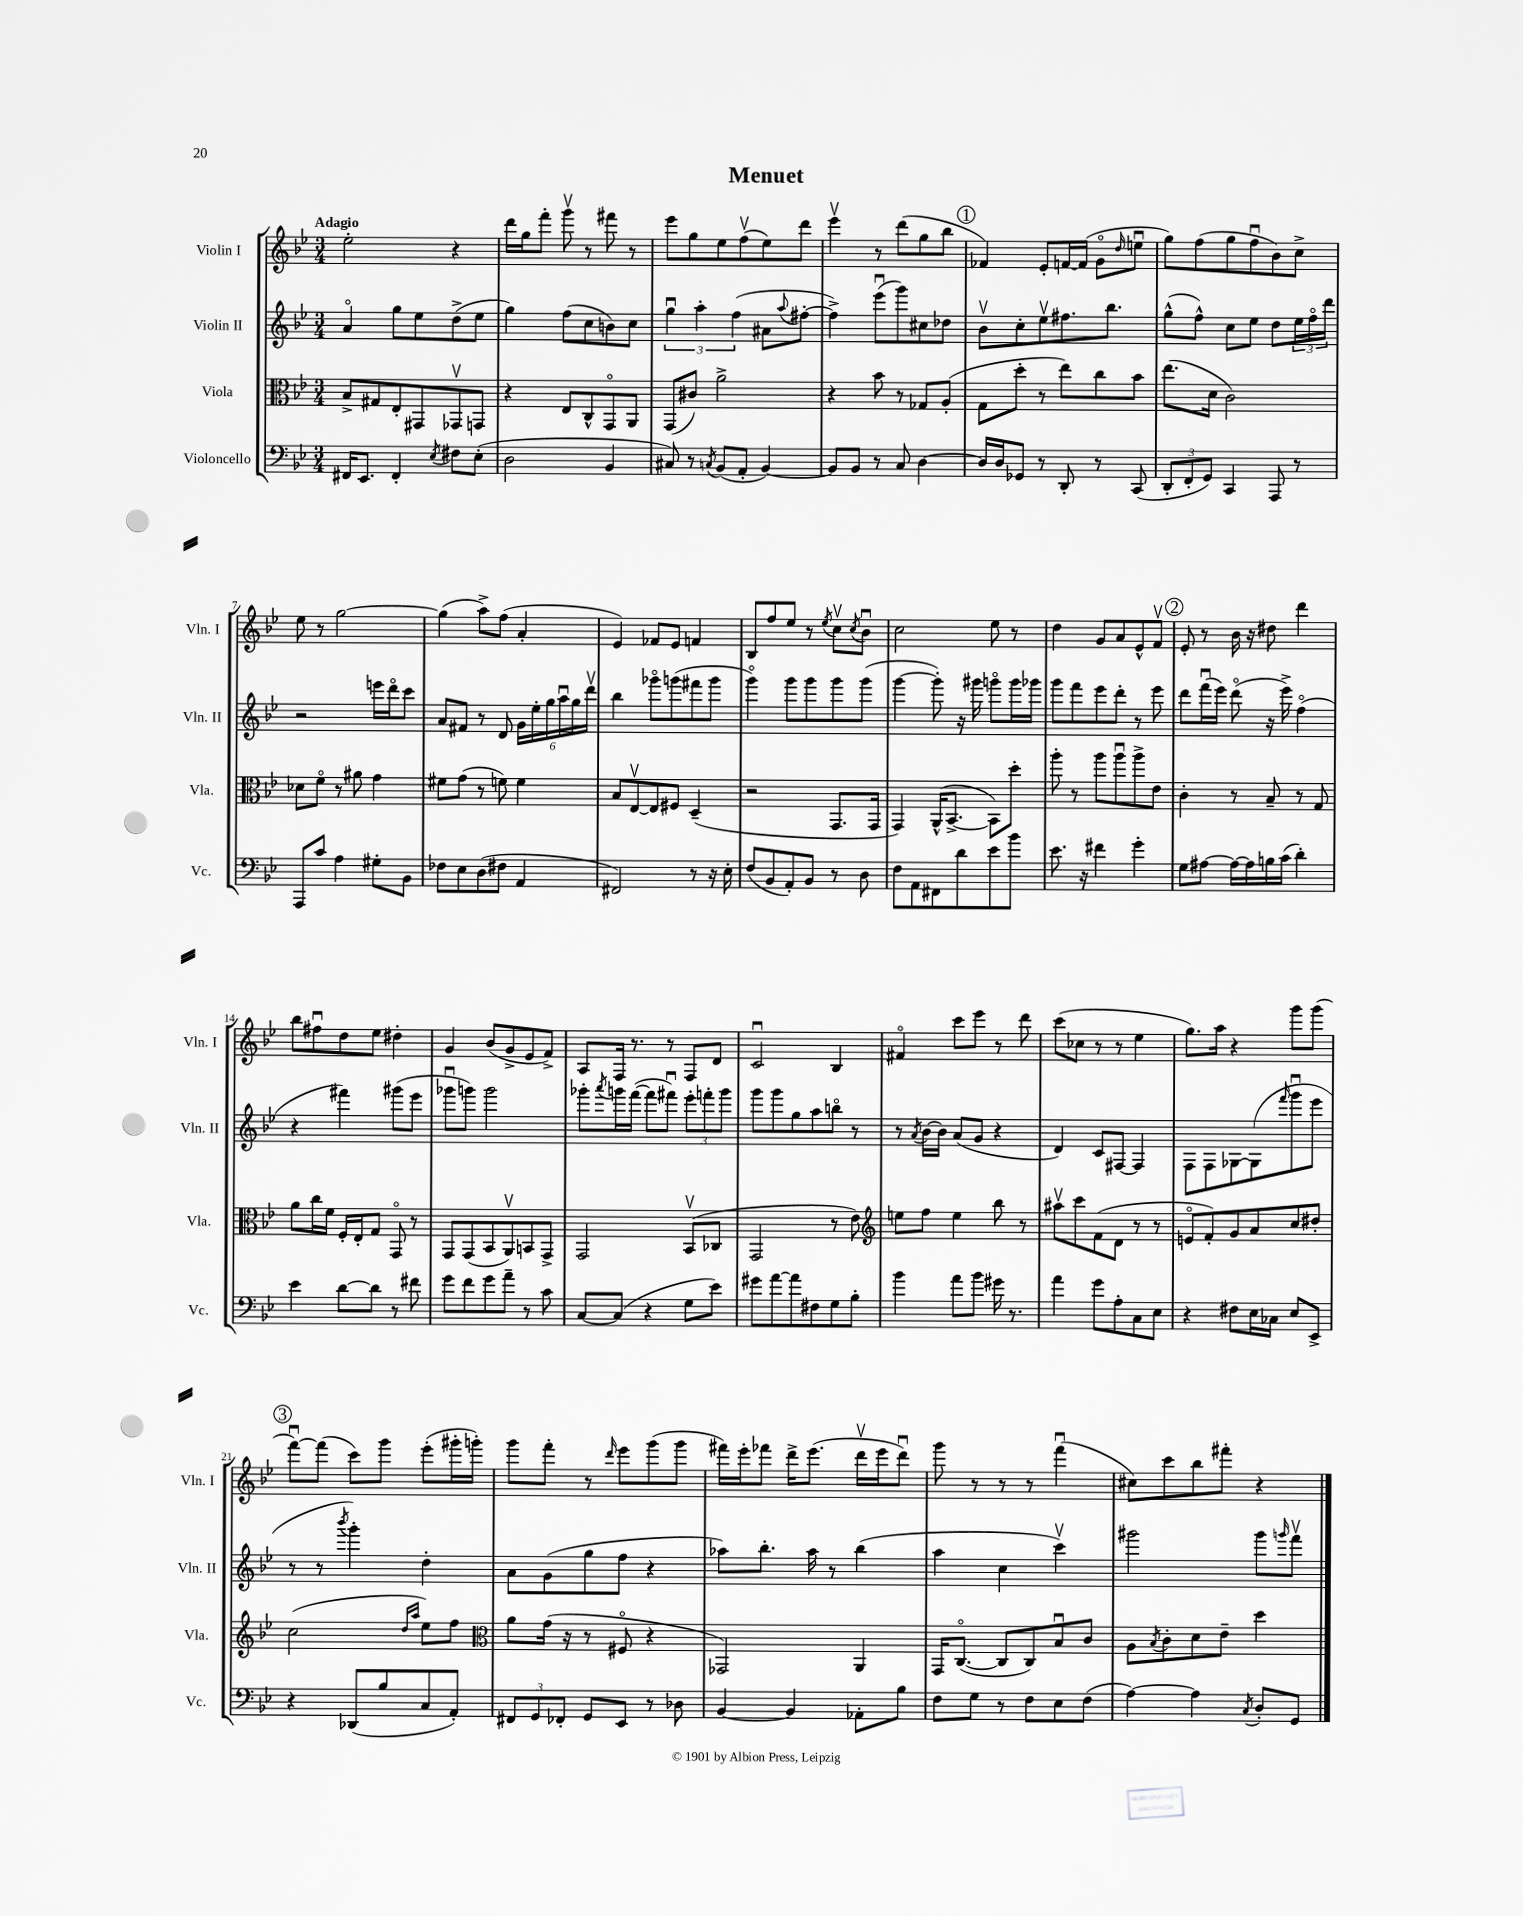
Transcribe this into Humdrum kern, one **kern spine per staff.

**kern	**kern	**kern	**kern
*staff4	*staff3	*staff2	*staff1
*clefF4	*clefC3	*clefG2	*clefG2
*k[b-e-]	*k[b-e-]	*k[b-e-]	*k[b-e-]
*M3/4	*M3/4	*M3/4	*M3/4
16FF#	8B-^	4ao	2ee-'
8.EE-	.	.	.
.	8G#	.	.
4FF#'	8E-'	8gg	.
.	8GG#	8ee-	.
8qE-	.	.	.
8F#	8GG-v	(8dd^	4r
(8E-'	8GG	8ee-	.
=	=	=	=
2D	4r	4gg)	16ddd
.	.	.	16gg
.	.	.	8fff'
.	8E-	(8ff	8gggv
.	8C^^	8cc	8r
4BB-	8GGo	8b)	8fff#
.	8AA	8cc	8r
=	=	=	=
8C#)	(8GG	6ggu	8eee-
8r	8c#)	.	8gg
.	.	6aa'	.
8qC	.	.	.
(8BB-	2a^	.	8ee-
.	.	(6ff	.
8AA'	.	.	(8ffv
[4BB-)	.	8a#	8ee-)
.	.	8qqaa	.
.	.	[8ff#'	8ddd
=	=	=	=
8BB-]	4r	4ff#^])	4eee-v
8BB-	.	.	.
8r	8b-	(8eee-u	8r
8C	8r	8ggg)	(8ddd
[4D	8G-	8cc#	8gg
.	(8A'	8dd-	8bb-
=	=	=	=
16D]	8G	8b-v	4f-)
16D	.	.	.
8GG-	8dd'	8cc'	.
8r	8r	8ee-v	8e-'
8DD'	8ee-)	8.ff#	[16f
.	.	.	(16f]
8r	8cc	.	8go
.	.	8.bb-	.
.	.	.	16qqdd
(8CC	8b-	.	8eeu
=	=	=	=
12DD'	(8.ee-	(8gg^^	8gg)
12FF'	.	.	.
.	.	8ff^^)	(8ff
12GG)	.	.	.
.	16d	.	.
4CC	2c)	8cc	8gg
.	.	8ee-	8ffu
8AAA	.	8dd	8b-)
8r	.	24ee-	8cc^
.	.	24ffo	.
.	.	24ddd	.
=	=	=	=
8AAA	8d-	2r	8ee-
8c	8fo	.	8r
4A	8r	.	[2gg
.	8a#	.	.
8G#'	4g	16eee	.
.	.	16dddo	.
8BB-	.	8ccc	.
=	=	=	=
8F-	8f#	8a	(4gg]
8E-	(8g	8f#	.
(8D	8r	8r	8aa^)
8F#	8f)	8d	(8ff
4AA	4f	24g	4a'
.	.	24ee-'	.
.	.	24gg	.
.	.	24aau	.
.	.	24gg	.
.	.	24dddv	.
=	=	=	=
2FF#)	8B-	4bb-	4e-)
.	[8E-v	.	.
.	8E-]	8ggg-o	8f-
.	8F#	(8ggg	8e-
8r	(4D~	8fff#	4f
16r	.	8ggg	.
16E-'	.	.	.
=	=	=	=
(8F	2r	4gggo)	8B-
8BB-	.	.	8ff
8AA')	.	8ggg	8ee-
8BB-	.	8ggg	8r
.	.	.	8qee-
8r	8.GG	8ggg	8ccv
.	.	.	8qcc
8D	.	(8ggg	8b-u
.	16GG	.	.
=	=	=	=
8F	4GG)	[4ggg	2cc
8AA	.	.	.
8FF#	(16AA^^	8ggg'])	.
.	[8.BB-^	.	.
8d	.	16r	.
.	.	16ggg#	.
8e-	8BB-])	8gggo	8ee-
8b-	8dd'	16ggg	8r
.	.	16ggg-	.
=	=	=	=
8.e-	8aa'	8ggg	4dd
.	8r	8fff	.
16r	.	.	.
4f#	8aa	8eee-	8g
.	8aau	8ddd'	8a
4g'	8aa^	8r	8e-^^
.	8e-	8eee-	8fv
=	=	=	=
8G	4c'	8ddd	8e-'
[8A#	.	(16fffu	8r
.	.	16eee-)	.
16A#_	8r	(8dddo	16b-
16A#]	.	.	16r
16B	8B-~	16r	8dd#
(16c	.	16eee-^)	.
4d')	8r	(4ffo	4ddd
.	8G	.	.
=	=	=	=
4e-	8a	4r	8bb-
.	16cc	.	8ff#u
.	16f	.	.
[8d	16F'	4fff#)	8dd
.	16E-'	.	.
8d]	8G	.	8ee-
8r	8GGo	(8ggg#	4dd#'
8f#	8r	8eee-	.
=	=	=	=
8g	8GG	8ggg-u	4g
8f	(8GG	8ggg)	.
8g	8BB-	2ggg	(8b-
8a~	8AAv)	.	8g^
8r	8BB	.	8e-
8c	8GG^	.	8f^)
=	=	=	=
[8C	2GG	8ggg-'	8A
.	.	8qaaa	.
(8C]	.	16ggg	16F
.	.	([16fff	8.r
4r	.	8fff]	.
.	.	8fff#u)	8r
8G	(8BB-v	12eee-'	8F
.	.	12fff'	.
8e-)	8C-	.	8d
.	.	12ggg	.
=	=	=	=
8g#	2GG	8ggg	2cu
[8a	.	8ggg	.
8a]	.	8gg	.
8F#	.	8aa	.
8G	8r	8bbo	4B-
8B-'	8e-)	8r	.
=	=	=	=
*	*clefG2	*	*
4b-	8ee	8r	4f#o
.	.	8qa	.
.	8ff	[16b-	.
.	.	16b-]	.
8a	4ee	(8a	8ccc
8b-	.	8g	8eee-
16g#	8bb-	4r	8r
8.r	.	.	.
.	8r	.	8ddd
=	=	=	=
4a	8aa#v	4d)	(8ccc
.	8ccc	.	8cc-
8g	(8f	8c	8r
8A'	8d	[8F#	8r
8C	8r	4F#]	4ee-
8E-	8r	.	.
=	=	=	=
4r	8eo	8F	8.gg)
.	8f')	8F	.
.	.	.	16aa
8F#	8g	[8G-	4r
16E-	8a	(8G-]	.
16C-	.	.	.
.	.	16qqfff	.
8E-	8cc	8gggu	8ggg
8EE-^	8dd#'	8eee-	(8ggg
=	=	=	=
4r	(2cc	8r	[8fffu)
.	.	8r	(8fff]
.	.	8qbbb-	.
(8DD-	.	4ggg')	8ccc)
8B-	.	.	8ggg
.	16qqdd	.	.
.	16qqaa	.	.
8C	8ee-)	4dd'	(8eee-'
8AA')	8ff	.	16ggg#'
.	.	.	16ggg')
=	=	=	=
*	*clefC3	*	*
12FF#	8a	8a	8ggg
12GG	.	.	.
.	(16g	(8g	8fff'
12FF-'	.	.	.
.	16r	.	.
8GG	8r	8gg	8r
.	.	.	16qqddd
8EE-	8F#o	8ff	8eee-
8r	4r	4r	(8ggg
8D-	.	.	8ggg
=	=	=	=
[4BB-	2GG-)	8aa-)	16fff#)
.	.	.	16eee-'
.	.	8.bb-'	8fff-
4BB-]	.	.	16ddd^
.	.	16aa-	(8.eee-
.	.	8r	.
8AA-'	4AA	(4bb-	16dddv
.	.	.	16eee-
8B-	.	.	8dddu)
=	=	=	=
8F	16GG	4aa	8ggg
.	([8.Co	.	.
8G	.	.	8r
8r	8C]	4cc	8r
8F	8C)	.	8r
8E-	8B-u	4cccv)	(4fffu
(8F	8c	.	.
=	=	=	=
[4A)	8A	2ggg#	8cc#)
.	8qB-	.	.
.	8c'	.	8ccc
4A]	8d	.	8bb-
.	8e-~	.	8fff#'
8qC	.	.	.
8D'	4dd	8ggg#	4r
.	.	16qqggg	.
8GG	.	8fffv	.
==	==	==	==
*-	*-	*-	*-
